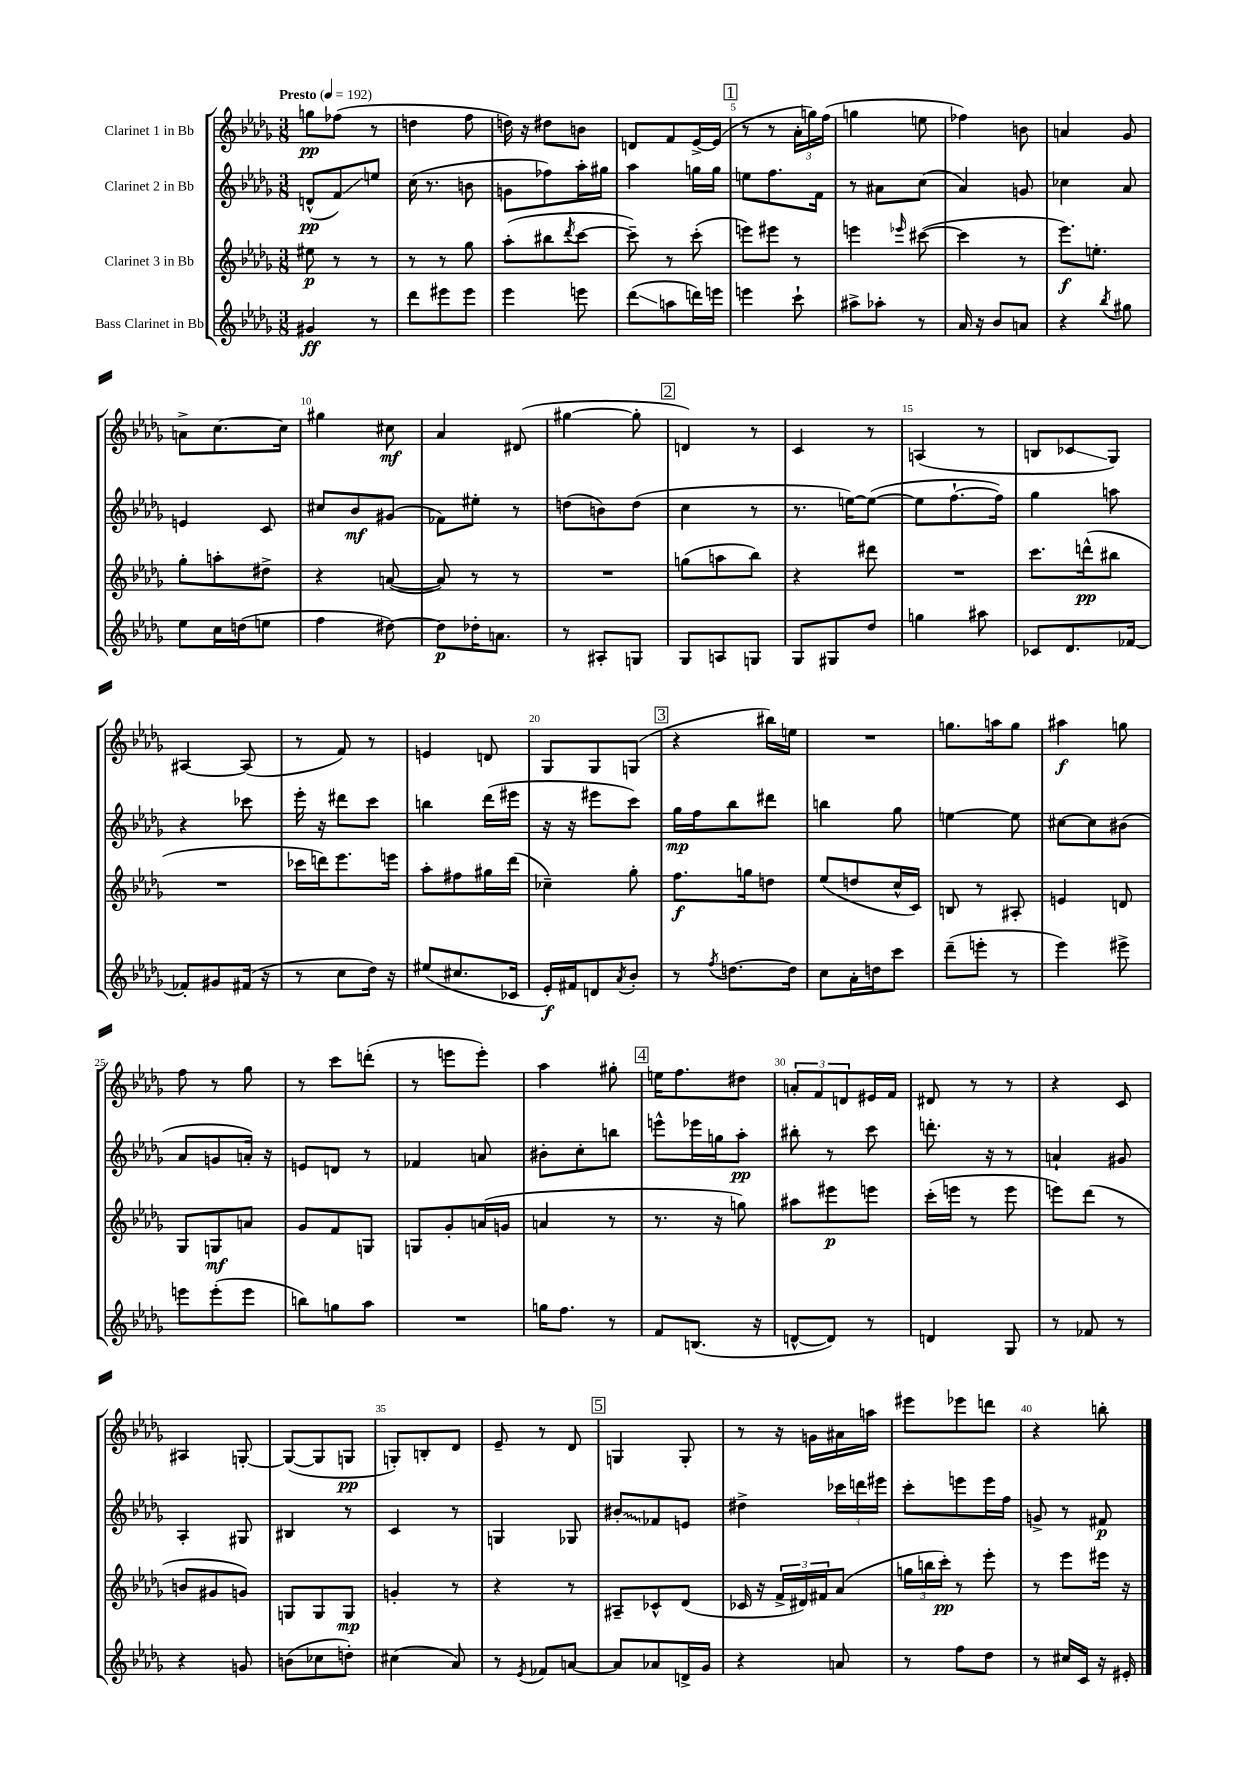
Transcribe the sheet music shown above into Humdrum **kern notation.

**kern	**kern	**kern	**kern
*staff4	*staff3	*staff2	*staff1
*clefG2	*clefG2	*clefG2	*clefG2
*k[b-e-a-d-g-]	*k[b-e-a-d-g-]	*k[b-e-a-d-g-]	*k[b-e-a-d-g-]
*M3/8	*M3/8	*M3/8	*M3/8
*MM192	*MM192	*MM192	*MM192
4g#	8ee#	(8d^^	8gg
.	8r	8f)	(8ff-
8r	8r	8ee	8r
=	=	=	=
8ddd-	8r	(16cc	4dd
.	.	8.r	.
8eee#	8r	.	.
8eee#	8gg-	8b	8ff
=	=	=	=
4eee-	(8aa-'	8g	16dd)
.	.	.	16r
.	8bb#	8ff-)	8dd#
.	8qddd-	.	.
8eee	[8ccc	16aa-'	8b
.	.	16gg#	.
=	=	=	=
(8ddd-	8ccc~])	4aa-	8d
8aa	8r	.	8f
16ddd)	(8ccc'	16gg	[16e-^
16eee	.	16gg	(16e-]
=	=	=	=
4eee	8eee)	8ee	8r
.	8eee#	8.ff	8r
8ccc`	8r	.	24a-'
.	.	.	24gg)
.	.	16f	.
.	.	.	(24ff
=	=	=	=
8aa#^	4eee	8r	4gg
8aa-'	.	8a#	.
.	16qqeee-	.	.
8r	([8ccc#	(8cc	8ee
=	=	=	=
16a-	4ccc#]	4a-)	4ff-)
16r	.	.	.
8b-	.	.	.
8a	8r	8g	8b
=	=	=	=
4r	8.eee-)	4cc-	4a
.	8.ee'	.	.
8qbb-	.	.	.
8gg#	.	8a-	8g-
=	=	=	=
8ee-	8gg-'	4e	8a^
16cc	8aa'	.	[8.cc
(16dd	.	.	.
8ee	8dd#^	8c	.
.	.	.	16cc]
=	=	=	=
4ff	4r	8cc#	4gg#
.	.	8b-	.
[8dd#)	([8a	(8g#	8cc#
=	=	=	=
8dd#]	8a])	8f-)	4a-
16dd-'	8r	8ee#'	.
8.a	.	.	.
.	8r	8r	(8d#
=	=	=	=
8r	4.r	(8dd	[4gg#
8A#'	.	8b)	.
8G	.	(8dd	8gg#']
=	=	=	=
8G-	(8gg	4cc	4d)
8A	8aa	.	.
8G	8bb-)	8r	8r
=	=	=	=
8G-	4r	8.r	4c
8G#	.	.	.
.	.	[16ee)	.
8dd-	8ddd#	(8ee_	8r
=	=	=	=
4gg	4.r	8ee]	(4A
.	.	[8.ff`	.
8aa#	.	.	8r
.	.	16ff])	.
=	=	=	=
8c-	8.ccc	4gg-	8B
8.d-	.	.	8c-
.	(16ddd^^	.	.
.	8bb#	8aa	8G-)
[16f-	.	.	.
=	=	=	=
8f-']	4.r	4r	[4A#
8g#	.	.	.
(16f#	.	8ccc-	(8A#]
16r	.	.	.
=	=	=	=
8r	16ccc-	16eee-'	8r
.	16ddd)	16r	.
8cc	8.eee-	8ddd#	8f)
16dd-)	.	8ccc	8r
16r	16eee	.	.
=	=	=	=
(8ee#	8aa-'	4bb	4e
8.cc#	8ff#	.	.
.	16gg#	(16ddd-	8d
16c-	(16ddd-	16eee#	.
=	=	=	=
16e-')	4cc-~)	16r	8G-
16f#	.	16r	.
8d	.	8eee#	8G-
8qa-	.	.	.
8b-'	8gg-'	8ccc)	(8G
=	=	=	=
8r	8.ff	16gg-	4r
.	.	16ff	.
8qff	.	.	.
[8.dd	.	8bb-	.
.	16gg	.	.
.	8dd	8ddd#	16bb#)
16dd]	.	.	16ee
=	=	=	=
8cc	(8ee-	4bb	4.r
16a-'	8dd	.	.
16dd	.	.	.
8ccc	16cc^^	8gg-	.
.	16c)	.	.
=	=	=	=
(8ddd-~	8B	[4ee	8.gg
8eee'	8r	.	.
.	.	.	16aa
8r	8A#'	8ee]	8gg
=	=	=	=
4eee-)	4e	[8cc#	4aa#
.	.	8cc#]	.
8eee#^	8d	(8b#	8gg
=	=	=	=
8eee	8G-	8a-	8ff
(8eee'	8G	8g	8r
8eee	8a	16a')	8gg-
.	.	16r	.
=	=	=	=
8bb)	8g-	8e	8r
8gg	8f	8d	8ccc
8aa-	8G	8r	(8ddd'
=	=	=	=
4.r	8G	4f-	8r
.	8g-'	.	8eee
.	(16a	8a	8eee')
.	16g	.	.
=	=	=	=
16gg	4a	8b#'	4aa-
8.ff	.	.	.
.	.	8cc'	.
8r	8r	8bb	8gg#'
=	=	=	=
8f	8.r	8eee^^	16ee
.	.	.	8.ff
(8.B	.	16eee-	.
.	16r	16gg	.
.	8gg)	8aa-'	8dd#
16r	.	.	.
=	=	=	=
[8d^^	8aa#	8bb#'	12a'
.	.	.	12f
8d])	8eee#	8r	.
.	.	.	12d
8r	8eee	8ccc	16e#
.	.	.	16f
=	=	=	=
4d	(16ccc'	8.ddd'	8d#
.	16eee	.	.
.	8r	.	8r
.	.	16r	.
8G-	8eee	8r	8r
=	=	=	=
8r	8eee)	4a`	4r
8f-	(8ddd-	.	.
8r	8r	8g#	8c
=	=	=	=
4r	8b	4A-'	4A#
.	8g#	.	.
8g	8g)	8G#	[8G'
=	=	=	=
(8b	8G	4B#	(8G_
8cc-	8G	.	8G]
8dd')	8G	8r	8G
=	=	=	=
(4cc#	4g'	4c	8G')
.	.	.	8B'
8a-)	8r	8r	8d-
=	=	=	=
8r	4r	4G	8e-~
8qe-	.	.	.
8f-	.	.	8r
[8a	8r	8G-	8d-
=	=	=	=
8a]	8A#~	8b#'	4G
8a-	8c-^^	8f-	.
16d^	(8d-	8e	8G'
16g-	.	.	.
=	=	=	=
4r	16c-	4dd#^	8r
.	16r	.	.
.	24f^	.	16r
.	24d#)	.	.
.	.	.	16g
.	24f#	.	.
8a	(8a-	24ccc-	16a#
.	.	24ddd	.
.	.	.	16aa
.	.	24eee#	.
=	=	=	=
8r	24gg	8ccc'	8eee#
.	24bb	.	.
.	24ccc')	.	.
8ff	8r	8eee	8eee-
8dd-	8eee-'	16eee	8ddd
.	.	16ff	.
=	=	=	=
8r	8r	8g^	4r
16cc#	8eee-	8r	.
16c	.	.	.
16r	16eee#	8f#	8bb'
16e#'	16r	.	.
==	==	==	==
*-	*-	*-	*-
